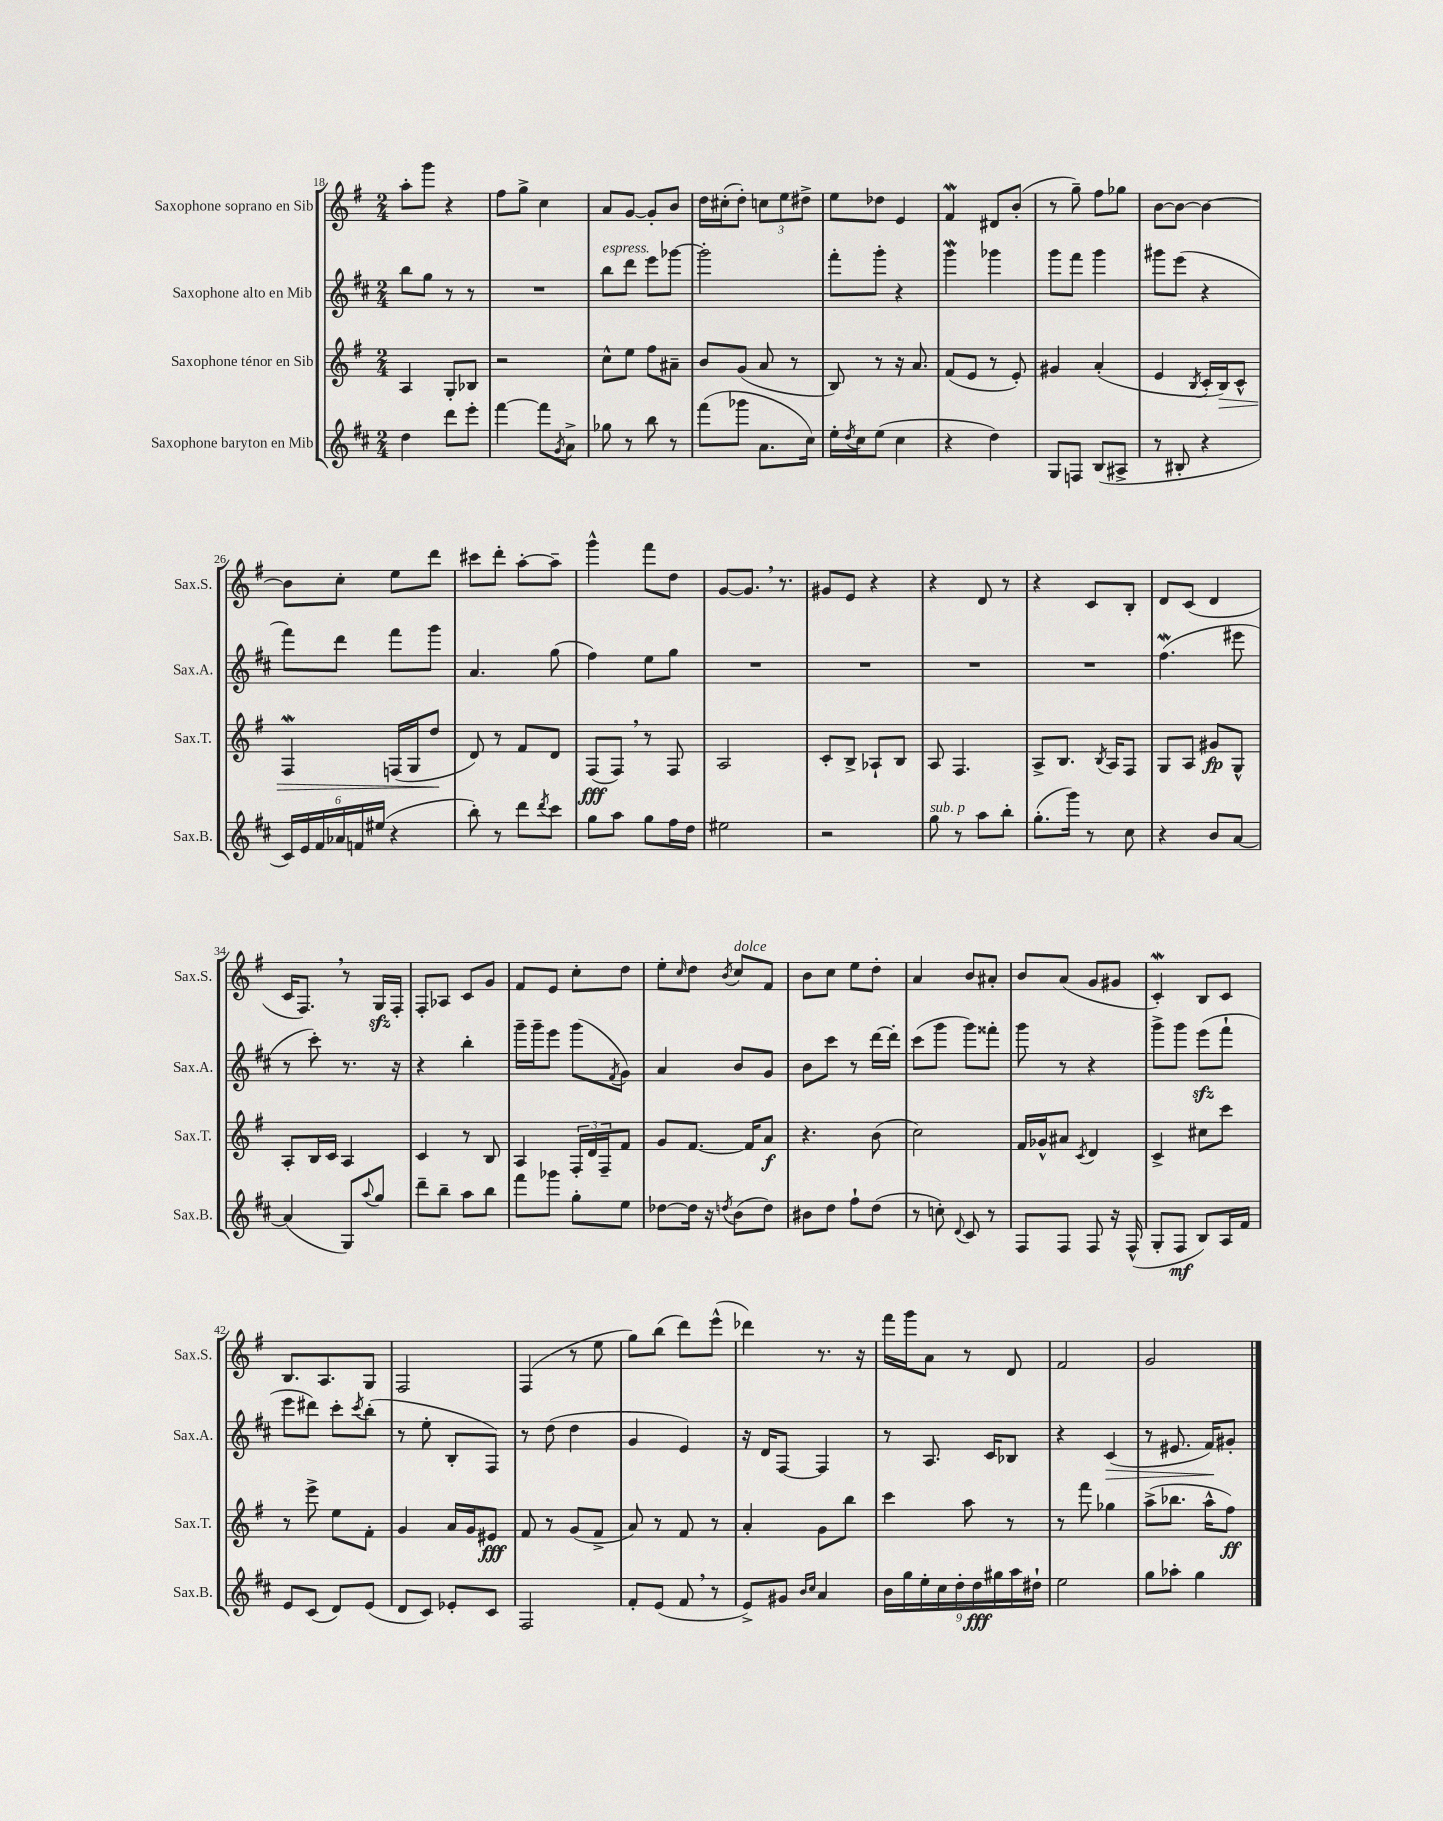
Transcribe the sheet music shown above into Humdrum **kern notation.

**kern	**kern	**kern	**kern
*staff4	*staff3	*staff2	*staff1
*clefG2	*clefG2	*clefG2	*clefG2
*k[f#c#]	*k[f#]	*k[f#c#]	*k[f#]
*M2/4	*M2/4	*M2/4	*M2/4
4dd	4A	8bb	8aa'
.	.	8gg	8ggg
8ddd	8G'	8r	4r
8eee'	8B-	8r	.
=	=	=	=
[4fff#	2r	2r	8ff#
.	.	.	8gg^
8fff#]	.	.	4cc
8qg	.	.	.
8a^	.	.	.
=	=	=	=
8gg-	8cc^^	8bb	8a
8r	8ee	8ddd	[8g
8bb	8ff#	8eee	8g']
8r	8a#~	[8ggg-	8b
=	=	=	=
(8fff#	8b	2ggg-']	16dd
.	.	.	(16cc#'
8ggg-	(8g	.	8dd')
8.a	8a	.	12cc
.	.	.	12ee
.	8r	.	.
.	.	.	12dd#^
16cc#)	.	.	.
=	=	=	=
16ee'	8B)	8fff#'	8ee
8qdd	.	.	.
16cc#	.	.	.
(8ee	8r	8ggg'	8dd-
4cc#	16r	4r	4e
.	8.a	.	.
=	=	=	=
4r	(8f#	4ggg	4f#
.	8e	.	.
4dd)	8r	4ggg-	8d#
.	8e')	.	(8b'
=	=	=	=
8G	4g#	8ggg	8r
8F	.	8fff#	8gg~)
(8B	(4a'	4ggg	8ff#
8A#^	.	.	8gg-
=	=	=	=
8r	4e	8ggg#	[8b
8B#'	.	(8eee	8b_
.	8qB	.	.
4r	16c'	4r	4b_
.	16B)	.	.
.	8c^^	.	.
=	=	=	=
24c#)	4F#	8fff#)	8b]
24e	.	.	.
24f#	.	.	.
24a-	.	8ddd	8cc'
24f	.	.	.
(24ee#	.	.	.
4r	(16F	8fff#	8ee
.	16G	.	.
.	8dd	8ggg	8ddd
=	=	=	=
8bb')	8d)	4.a	8ccc#
8r	8r	.	8ddd'
8ddd	8f#	.	[8aa'
8qddd	.	.	.
8ccc#	8d	(8gg	8aa~]
=	=	=	=
8gg	(8F#	4ff#)	4ggg^^
8aa	8F#)	.	.
8gg	8r	8ee	8fff#
16ff#	8F#	8gg	8dd
16dd	.	.	.
=	=	=	=
2ee#	2A	2r	[8g
.	.	.	8.g]
.	.	.	8.r
=	=	=	=
2r	8c'	2r	8g#
.	8B^	.	8e
.	8A-`	.	4r
.	8B	.	.
=	=	=	=
8gg	8A	2r	4r
8r	4.F#	.	.
8aa	.	.	8d
8bb'	.	.	8r
=	=	=	=
(8.gg'	8A^	2r	4r
.	8.B	.	.
16ggg)	.	.	.
8r	.	.	8c
.	8qB	.	.
.	16A	.	.
8cc#	8F#	.	8B'
=	=	=	=
4r	8G	(4.ff#	8d
.	8A	.	(8c
8b	8g#	.	4d
[8a	8G^^	8eee#	.
=	=	=	=
(4a]	8A'	8r	16c
.	.	.	8.F#)
.	16B	8ccc#')	.
.	16c	.	.
8G)	4A	8.r	8r
8qqaa	.	.	.
8gg	.	.	16G
.	.	16r	16F#'
=	=	=	=
8ddd~	4c	4r	8F#'
8bb~	.	.	8A-
8aa	8r	4bb'	8c
8bb	8B	.	8g
=	=	=	=
8fff#	4A	16ggg~	8f#
.	.	16ggg~	.
8ggg-	.	8eee	8e
8gg'	24F#'	(8ggg	8cc'
.	24d	.	.
.	24F#~	.	.
.	.	8qf#	.
8ee	8f#	8g)	8dd
=	=	=	=
[8dd-	8g	4a	8ee'
.	.	.	16qqcc
16dd-]	[8.f#	.	8dd
16r	.	.	.
8qdd	.	.	8qb
(8b	.	8b	8cc
.	16f#]	.	.
8dd)	8a	8g	8f#
=	=	=	=
8b#	4.r	8b	8b
8dd	.	8ccc#	8cc
8ff#`	.	8r	8ee
(8dd	(8b	[16ddd	8dd'
.	.	16ddd']	.
=	=	=	=
8r	2cc)	(8ccc#	4a
8cc')	.	8ggg	.
8qqd	.	.	.
8c#	.	8ggg)	8b
8r	.	8fff##'	8a#'
=	=	=	=
8F#	16f#	8ggg	8b
.	16g-^^	.	.
8F#	8a#	8r	(8a
.	8qc	.	.
8F#	4d	4r	8g
16r	.	.	8g#
(16F#^^	.	.	.
=	=	=	=
8G'	4c^	8ggg^	4c')
8F#	.	8ggg	.
8B)	8cc#	(8eee	8B
16A	8ccc	8fff#`	8c
16f#	.	.	.
=	=	=	=
8e	8r	8eee	8.B
(8c#	8eee^	8ddd#)	.
.	.	.	8.A
8d)	8ee	8ccc#'	.
.	.	8qccc#	.
(8e	8f#'	(8bb'	8G
=	=	=	=
8d	4g	8r	2F#
8c#)	.	8ee'	.
8e-'	16a	8B'	.
.	16g	.	.
8c#	8e#	8F#)	.
=	=	=	=
2F#	8f#	8r	(4F#
.	8r	(8dd	.
.	(8g	4dd	8r
.	8f#^	.	8ee
=	=	=	=
8f#'	8a)	4g	8gg)
(8e	8r	.	(8bb
8f#	8f#	4e)	8ddd)
8r	8r	.	(8eee^^
=	=	=	=
8e^)	4a'	16r	4ddd-)
.	.	16d	.
8g#	.	[8F#	.
16qqb	.	.	.
16qqcc#	.	.	.
4a	8g	4F#]	8.r
.	8bb	.	.
.	.	.	16r
=	=	=	=
18b	4ccc	8r	16fff#
18gg	.	.	.
.	.	.	16ggg
18ee'	.	.	.
.	.	8.A	8a
18cc#	.	.	.
18dd'	.	.	.
.	8aa	.	8r
18dd	.	.	.
.	.	16c#	.
18gg#	.	.	.
.	8r	8B-	8d
18aa	.	.	.
18dd#`	.	.	.
=	=	=	=
2ee	8r	4r	2f#
.	8fff#	.	.
.	4gg-	(4c#	.
=	=	=	=
8gg	(8aa^	8r	2g
8aa-'	8.bb-	8.e#	.
4gg	.	.	.
.	16aa^^	16f#)	.
.	8ff#)	8g#'	.
==	==	==	==
*-	*-	*-	*-
